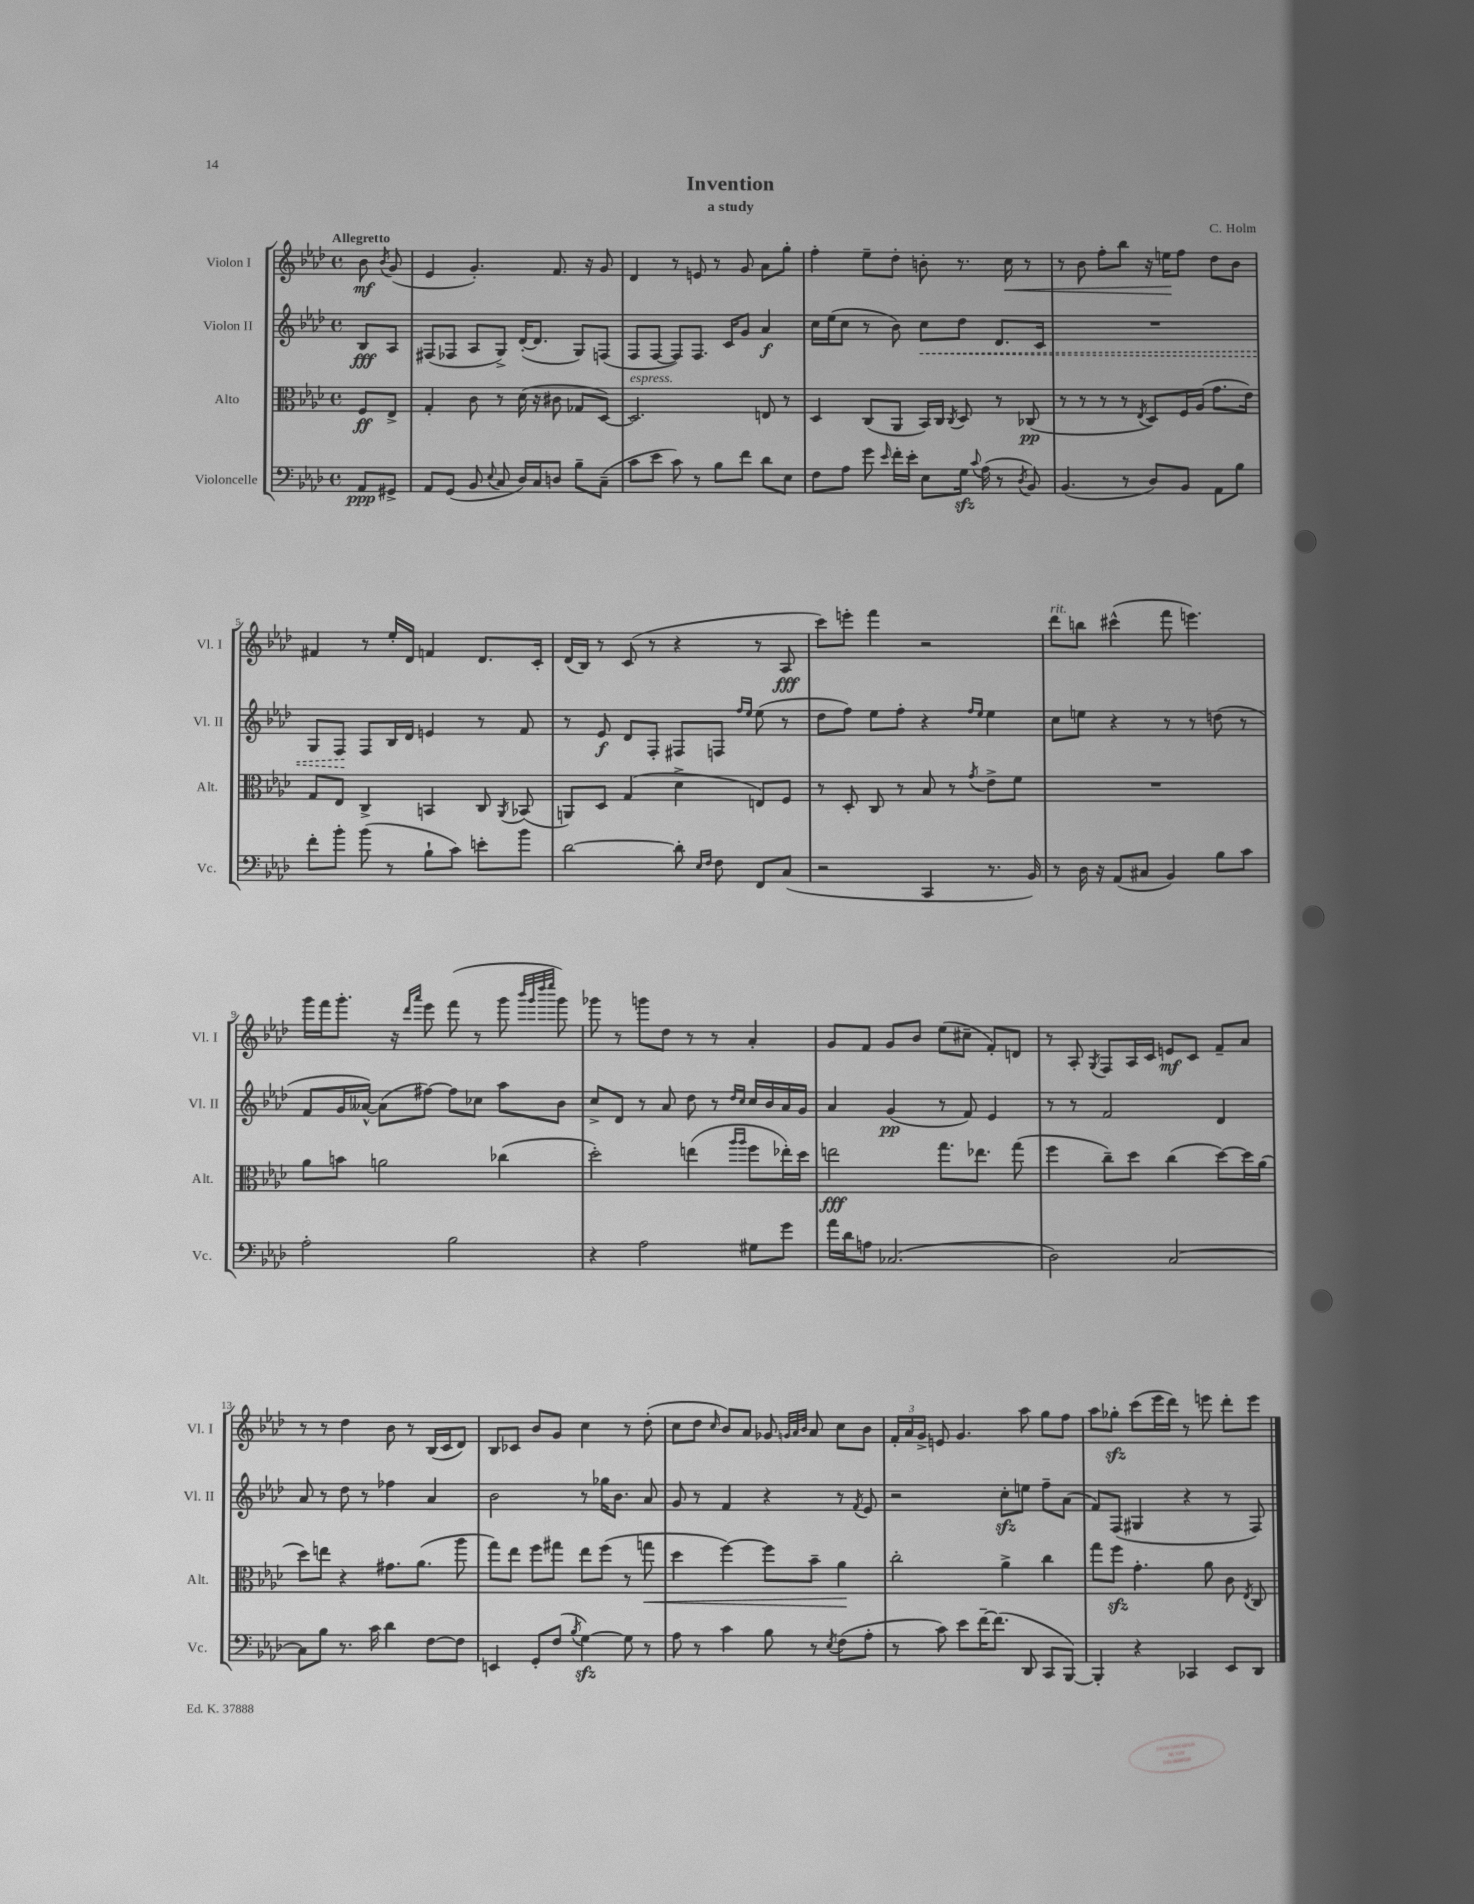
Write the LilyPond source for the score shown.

\header { title = "Invention" composer = "C. Holm" subtitle = "a study" }
<<
\new StaffGroup <<
\new Staff = "s0" \with { instrumentName = "Violon I" shortInstrumentName = "Vl. I" } {
    \clef treble \key aes \major \defaultTimeSignature \time 4/4 \partial 4 \tempo "Allegretto"
    \autoBeamOff bes'8\mf \acciaccatura { bes'8 } g'8( |
    ees'4 g'4.-.) f'8. r16 g'8 |
    des'4 r8 e'8 r8 g'8 aes'8[ g''8]-. |
    f''4-. ees''8[-- des''8]-. b'8-. r8. c''16\< r8 |
    r8 bes'8 f''8[-. bes''8] r16 e''16[\! f''8] des''8[ bes'8] |
    fis'4 r8 ees''16[-. des'16] f'4 des'8.[ c'16]-. |
    des'16[( bes16]) r8 c'8( r8 r4 r8 aes8\fff |
    c'''8[) e'''8]-. f'''4 r2 |
    des'''8[^\markup { \italic "rit." } b''8] cis'''4-^( f'''8 e'''4.) |
    g'''16[ f'''16 g'''8.]-. r16 \grace { des'''16[ aes'''16] } ees'''8 f'''8( r8 g'''8 \grace { bes'''32[ g'''32 des''''32 ees''''32] } g'''8) |
    ges'''8 r8 g'''8[ des''8] r8 r8 aes'4-. |
    g'8[ f'8] g'8[ bes'8] ees''8[( cis''8]-- f'8[-.) d'8] |
    r8 aes8-. \acciaccatura { g8 } f8[ aes16 c'16] e'8[\mf c'8] f'8[-- aes'8] |
    r8 r8 des''4 bes'8 r8 bes16[( c'16 des'8]) |
    bes8[ ces'8] bes'8[ g'8] c''4 r8 des''8-.( |
    c''8[ des''8] \grace { c''16 } bes'8[) aes'8] ges'8 \grace { g'32[ aes'32 bes'32] } aes'8 c''8[ bes'8] |
    \tuplet 3/2 { f'16[-. aes'16 g'16]-> } e'8 g'4. aes''8 g''8[ f''8] |
    aes''8[ ges''8]-.\sfz c'''8[( ees'''16 des'''16]) r8 e'''8 des'''8[-. e'''8] \bar "|." |
}
\new Staff = "s1" \with { instrumentName = "Violon II" shortInstrumentName = "Vl. II" } {
    \clef treble \key aes \major \defaultTimeSignature \time 4/4 \partial 4
    \autoBeamOff bes8[\fff aes8] |
    fis8[( fes8] aes8[ g8]->) des'16[~-.( des'8.] g8[) f8]( |
    f8[ f8]~ f8[) f8.] c'16[ g'8] aes'4\f |
    c''16[ ees''16( c''8] r8 bes'8) \once \override Hairpin.style = #'dashed-line c''8[\< des''8] des'8.[ c'16] |
    R1 |
    g8[ f8]\! f8[ bes16 des'16] e'4 r8 f'8 |
    r8 ees'8\f des'8[ f8]-. fis8[ f8] \grace { f''16[ ees''16] } ees''8( r8 |
    des''8[ f''8]) ees''8[ f''8]-. r4 \grace { f''16[ ees''16] } ees''4 |
    c''8[ e''8] r4 r8 r8 d''8( r8 |
    f'8[ g'16 aeses'16]~-^) aeses'8[( fis''8]~) fis''8[ ces''8] aes''8[ bes'8] |
    c''8[-> des'8] r8 aes'8 des''8 r8 \grace { des''16[ c''16] } c''16[ bes'16 aes'16 g'16] |
    aes'4 g'4\pp( r8 f'8) ees'4 |
    r8 r8 f'2 des'4 |
    aes'8 r8 des''8 r8 fes''4 aes'4 |
    bes'2 r8 ges''16[ bes'8.] aes'8 |
    g'8 r8 f'4 r4 r8 \acciaccatura { f'8 } ees'8 |
    r2 c''8[-.\sfz e''8] f''8[-- aes'8]( |
    f'8[) f8]( gis4 r4 r8 f8) \bar "|." |
}
\new Staff = "s2" \with { instrumentName = "Alto" shortInstrumentName = "Alt." } {
    \clef alto \key aes \major \defaultTimeSignature \time 4/4 \partial 4
    \autoBeamOff f8[\ff ees8]-> |
    g4-. c'8 r8 des'16( r16 cis'8 ges8[ des8]~) |
    des2.^\markup { \italic "espress." } e8 r8 |
    des4 c8[( aes,8] bes,16[) c16] \acciaccatura { c8 } des8 r8 ces8\pp( |
    r8 r8 r8 r8 \acciaccatura { ees8 } des8[) f16 aes16]( g'8.[ ees'16]) |
    g8[ ees8] c4-> b,4 c8 \acciaccatura { aes,8 } bes,8( |
    a,8[) des8] g4( des'4-> e8[) f8] |
    r8 des8-. c8 r8 bes8 r8 \acciaccatura { g'8 } ees'8[-> f'8] |
    R1 |
    aes'8[ b'8] a'2 ces''4( |
    des''2-.) e''4( \grace { aes''16[ aes''16] } f''8[ ees''16-.) des''16] |
    e''2\fff g''8.[ ees''8.] g''8( |
    f''4 c''8[--) des''8] c''4( des''8[~) des''16 aes'16]( |
    des''8[) e''8] r4 gis'8.[ aes'8.]( aes''8 |
    g''8[) ees''8] f''8[ gis''8] ees''8[ f''8]( r8 g''8\< |
    des''4 f''4~) f''8[ bes'8]-- aes'4\! |
    c''2-. aes'4-> c''4 |
    g''8[ f''8]\sfz g'4.-. aes'8 c'8 \acciaccatura { ees8 } c8 \bar "|." |
}
\new Staff = "s3" \with { instrumentName = "Violoncelle" shortInstrumentName = "Vc." } {
    \clef bass \key aes \major \defaultTimeSignature \time 4/4 \partial 4
    \autoBeamOff aes,8[\ppp gis,8]-> |
    aes,8[ g,8]( bes,8 \appoggiatura { ees8 } c8 des16[) c16 d8] bes8[-- c8]--( |
    c'8[ ees'8] c'8) r8 bes8[ f'8] des'8[ ees8] |
    f8[ aes8] g'8 \grace { ees'16 } f'16[-. ees'16]-. ees8[ g16]\sfz \appoggiatura { c'8 } aes16( r8 \acciaccatura { des8 } bes,8) |
    bes,4.( r8 des8[) bes,8] aes,8[ bes8] |
    f'8[-. bes'8]-. bes'8( r8 bes8[-! c'8]) e'8[-. bes'8] |
    des'2~ des'8-. \grace { ees16[ f16] } f8 f,8[ c8]( |
    r2 c,4 r8. bes,16) |
    r8 des16 r16 aes,8[( cis8] bes,4) bes8[ c'8] |
    aes2-. bes2 |
    r4 aes2 gis8[ g'8] |
    aes'16[ des'16 a8] ces2.( |
    des2) c2~ |
    c8[ bes8] r8. c'16 des'4 f8[~ f8] |
    e,4 g,8[-. f8]( \acciaccatura { bes8 } g4~\sfz) g8 r8 |
    aes8 r8 c'4 bes8 r8 \acciaccatura { ees8 } f8[( aes8]-. |
    r8 c'8) ees'8[ f'16~-- f'8.]( des,8 c,8[ bes,,8]~) |
    bes,,4-. r4 ces,4 ees,8[ des,8] \bar "|." |
}
>>
>>
